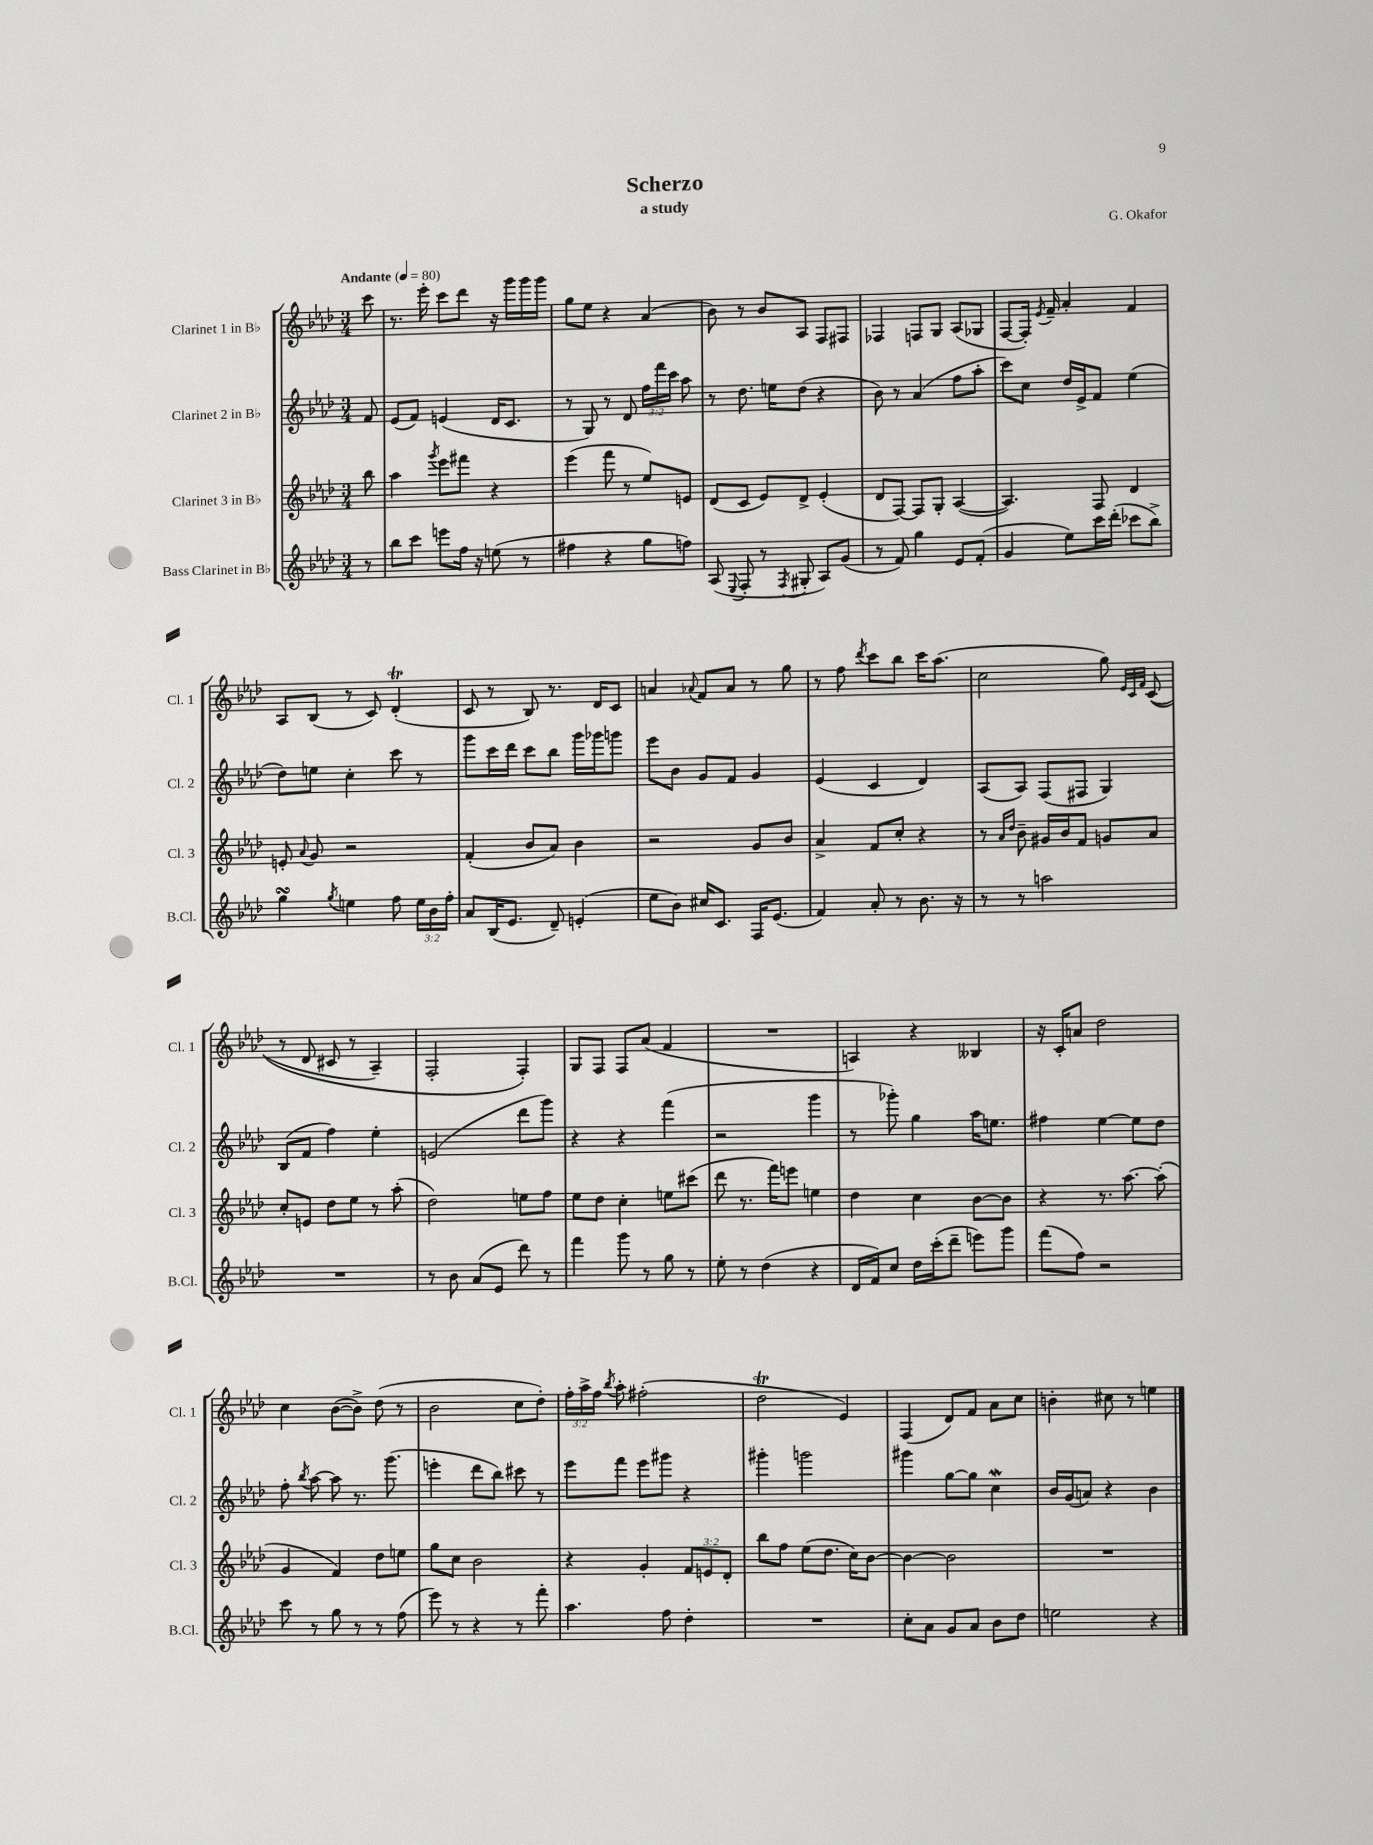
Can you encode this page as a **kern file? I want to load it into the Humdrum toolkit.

**kern	**kern	**kern	**kern
*staff4	*staff3	*staff2	*staff1
*clefG2	*clefG2	*clefG2	*clefG2
*k[b-e-a-d-]	*k[b-e-a-d-]	*k[b-e-a-d-]	*k[b-e-a-d-]
*M3/4	*M3/4	*M3/4	*M3/4
*MM80	*MM80	*MM80	*MM80
8r	8bb-\	8f/	8ccc\
=	=	=	=
8bb-\L	4aa-\	(8e-/L	8.r
8ccc\J	.	8f/J)	.
.	.	.	16eee-'\
.	8qggg/	.	.
8eee\L	8eee-\L	(4e/	8ccc\L
16ff\Jk	8fff#\J	.	8ddd-\J
16r	.	.	.
(8ee\	4r	16d-/LK	16r
.	.	8.c/J	16ggg\LL
8r	.	.	16ggg\
.	.	.	16ggg\JJ
=	=	=	=
4ff#\	(4eee-\	8r	8gg\L
.	.	8G/)	8ee-\J
4r	8fff\	8r	4r
.	8r	8d-/	.
8gg\L	8ee-/L)	24ff\LL	(4a-/
.	.	24fff\	.
.	.	24ccc\JJ	.
8ff\J)	8e/J	8aa-\	.
=	=	=	=
(8A-/	(8d-/L	8r	8b-\)
8qqE-/	.	.	.
8F'/	8c/J	8.dd-\	8r
8r	8e-/L)	.	8b-/L
.	.	16ee\LK	.
8qF/	.	.	.
8G#'/	8d-^/J	(8dd-\J	8A-/J
8A-/L)	(4e-'/	4r	8F/L
(8g/J	.	.	8F#/J
=	=	=	=
8r	8d-/L	8b-\)	4F-/
8f/)	[8F/J)	8r	.
4gg\	8F/]L	(4a-/	8F/L
.	8G'/J	.	8G/J
8e-/L	([4A-/	8ff\L	(8A-/L
(8f'/J	.	8aa-'\J	8G-/J
=	=	=	=
4g/	4.A-/])	8ccc\L)	[8F/L
.	.	8cc\J	16F'/]Jk)
.	.	.	8qe-/
.	.	.	16f~/
8ee-\L)	.	16dd-/LL	4a-'/
.	.	16e-^/J	.
16ccc\L	8F/	8f/J	.
(16ddd-'\JJ	.	.	.
8ccc-\L	4d-/	(4ee-\	4f/
8bb-^\J)	.	.	.
=	=	=	=
4gg\	8e'/	8dd-\L)	8A-/L
.	8qqa-/	.	.
.	8g/	8ee\J	(8B-/J
8qgg/	.	.	.
4ee\	2r	4cc'\	8r
.	.	.	8c/)
8ff\	.	8ccc\	(4d-'/
24ee\LL	.	8r	.
24b-\	.	.	.
24ff'\JJ	.	.	.
=	=	=	=
8a-/L	(4f'/	8ggg\L	8c/
(16B-/K	.	16ccc\L	8r
8.e-/J	.	16ddd-\JJ	.
.	8b-/L	8ccc\L	8B-/)
8d-~/)	8a-/J)	8bb-\J	8.r
(4e'/	4b-\	16ggg\LL	.
.	.	16ggg-\J	16d-/LK
.	.	8ggg\J	8c/J
=	=	=	=
8ee-\L	2r	8eee-\L	4a/
8b-\J)	.	8b-\J	.
.	.	.	8qqa-/
16cc#/LK	.	8g/L	8f/L
8.c/J	.	.	.
.	.	8f/J	8a-/J
16F/LK	8g/L	4g/	8r
(8.e-/J	.	.	.
.	8b-/J	.	8gg\
=	=	=	=
4f/)	4a-^/	(4e-/	8r
.	.	.	8ff\
.	.	.	8qddd-/
8a-'/	8f/L	4c/	8ccc\L
8r	8cc'/J	.	8bb-\J
8.b-\	4r	4d-/)	16ccc\LK
.	.	.	(8.aa-\J
16r	.	.	.
=	=	=	=
8r	8r	(8A-/L	2cc\
.	16qqa-/LL	.	.
.	16qqdd-/JJ	.	.
8r	8b-~\	8A-/J)	.
2aa\	16g#/LL	(8F/L	.
.	16b-/J	.	.
.	8f/J	8F#/J	.
.	8g/L	4G/)	8gg\)
.	.	.	32qqe-/LLL
.	.	.	32qqc/
.	.	.	32qqf/JJJ
.	8a-/J	.	&((8c/
=	=	=	=
2.r	8cc'/L	(8B-/L	8r
.	8e/J	8f/J	8d-/
.	8dd-\L	4ff\)	8c#/
.	8ee-\J	.	8r
.	8r	4ee-'\	4A-~/)
.	(8aa-'\	.	.
=	=	=	=
8r	2dd-\)	(2e/	2F'/
8b-\	.	.	.
(8a-/L	.	.	.
8e-/J	.	.	.
8ddd-\)	8ee\L	8ddd-\L	4F'/&)
8r	8ff\J	8ggg\J)	.
=	=	=	=
4fff\	8ee-\L	4r	8G/L
.	8dd-\J	.	8F/J
8ggg\	4cc'\	4r	8F/L
8r	.	.	(8a-/J
8gg\	8ee\L	(4fff\	4f/
8r	(8ccc#\J	.	.
=	=	=	=
8ee-'\	8ddd-\	2r	2.r
8r	8.r	.	.
(4dd-\	.	.	.
.	16fff\LK)	.	.
.	8eee\J	.	.
4r	4ee\	4ggg\	.
=	=	=	=
16d-/LL	4dd-\	8r	4A/)
16f/J)	.	.	.
8cc/J	.	8ggg-'\)	.
16dd-\LL	4cc\	4gg\	4r
(16ccc'\J	.	.	.
8ddd-~\J	.	.	.
8eee\L)	[8b-\L	16aa-\LK	4B--/
.	.	8.ee\J	.
8ggg\J	8b-\]J	.	.
=	=	=	=
(8fff\L	4r	4ff#\	16r
.	.	.	16c'/LK
8ff\J)	.	.	8a/J
2r	8.r	[4ee-\	2dd-\
.	[8.aa-\	.	.
.	.	8ee-\]L	.
.	(8aa-'\]	8dd-\J	.
=	=	=	=
8ccc\	4g/	8ff'\	4cc\
.	.	8qbb-/	.
8r	.	[8aa-\	.
8gg\	4f/)	8aa-\]	([8b-\L
8r	.	8.r	8b-^\]J)
8r	8dd-\L	.	(8dd-\
.	.	(8.ggg\	.
(8ff\	8ee\J	.	8r
=	=	=	=
8eee-\)	8gg\L	4eee'\	2b-\
8r	8cc\J	.	.
4r	2b-\	8ddd-\L	.
.	.	8bb-\J)	.
8r	.	8ccc#\	8cc\L
8fff'\	.	8r	8dd-'\J)
=	=	=	=
4.aa-\	4r	8eee-\L	24ff'\LL
.	.	.	24aa-^\
.	.	.	24ff\JJ
.	.	.	8qbb-/
.	.	8fff\J	8aa-'\
.	4g'/	8eee-\L	(2ff#'\
8ff\	.	8ggg#\J	.
4dd-'\	12f/L	4r	.
.	12e/	.	.
.	12d-'/J	.	.
=	=	=	=
2.r	8bb-\L	4ggg#'\	2dd-\
.	8ff\J	.	.
.	(8ee-\L	2ggg\	.
.	8.dd-\J	.	.
.	.	.	4e-/)
.	16cc\LK)	.	.
.	[8b-\J	.	.
=	=	=	=
8cc'\L	4b-\_	4ggg#\	(4F/
8a-\J	.	.	.
8g/L	2b-\]	[8gg\L	8d-/L)
8a-/J	.	8gg\]J	8f/J
8b-\L	.	4cc\	8a-\L
8dd-\J	.	.	8cc\J
=	=	=	=
2ee\	2.r	16b-/LL	4b'\
.	.	(16g/J	.
.	.	8a/J)	.
.	.	4r	8cc#\
.	.	.	8r
4r	.	4b-\	4ee\
==	==	==	==
*-	*-	*-	*-
